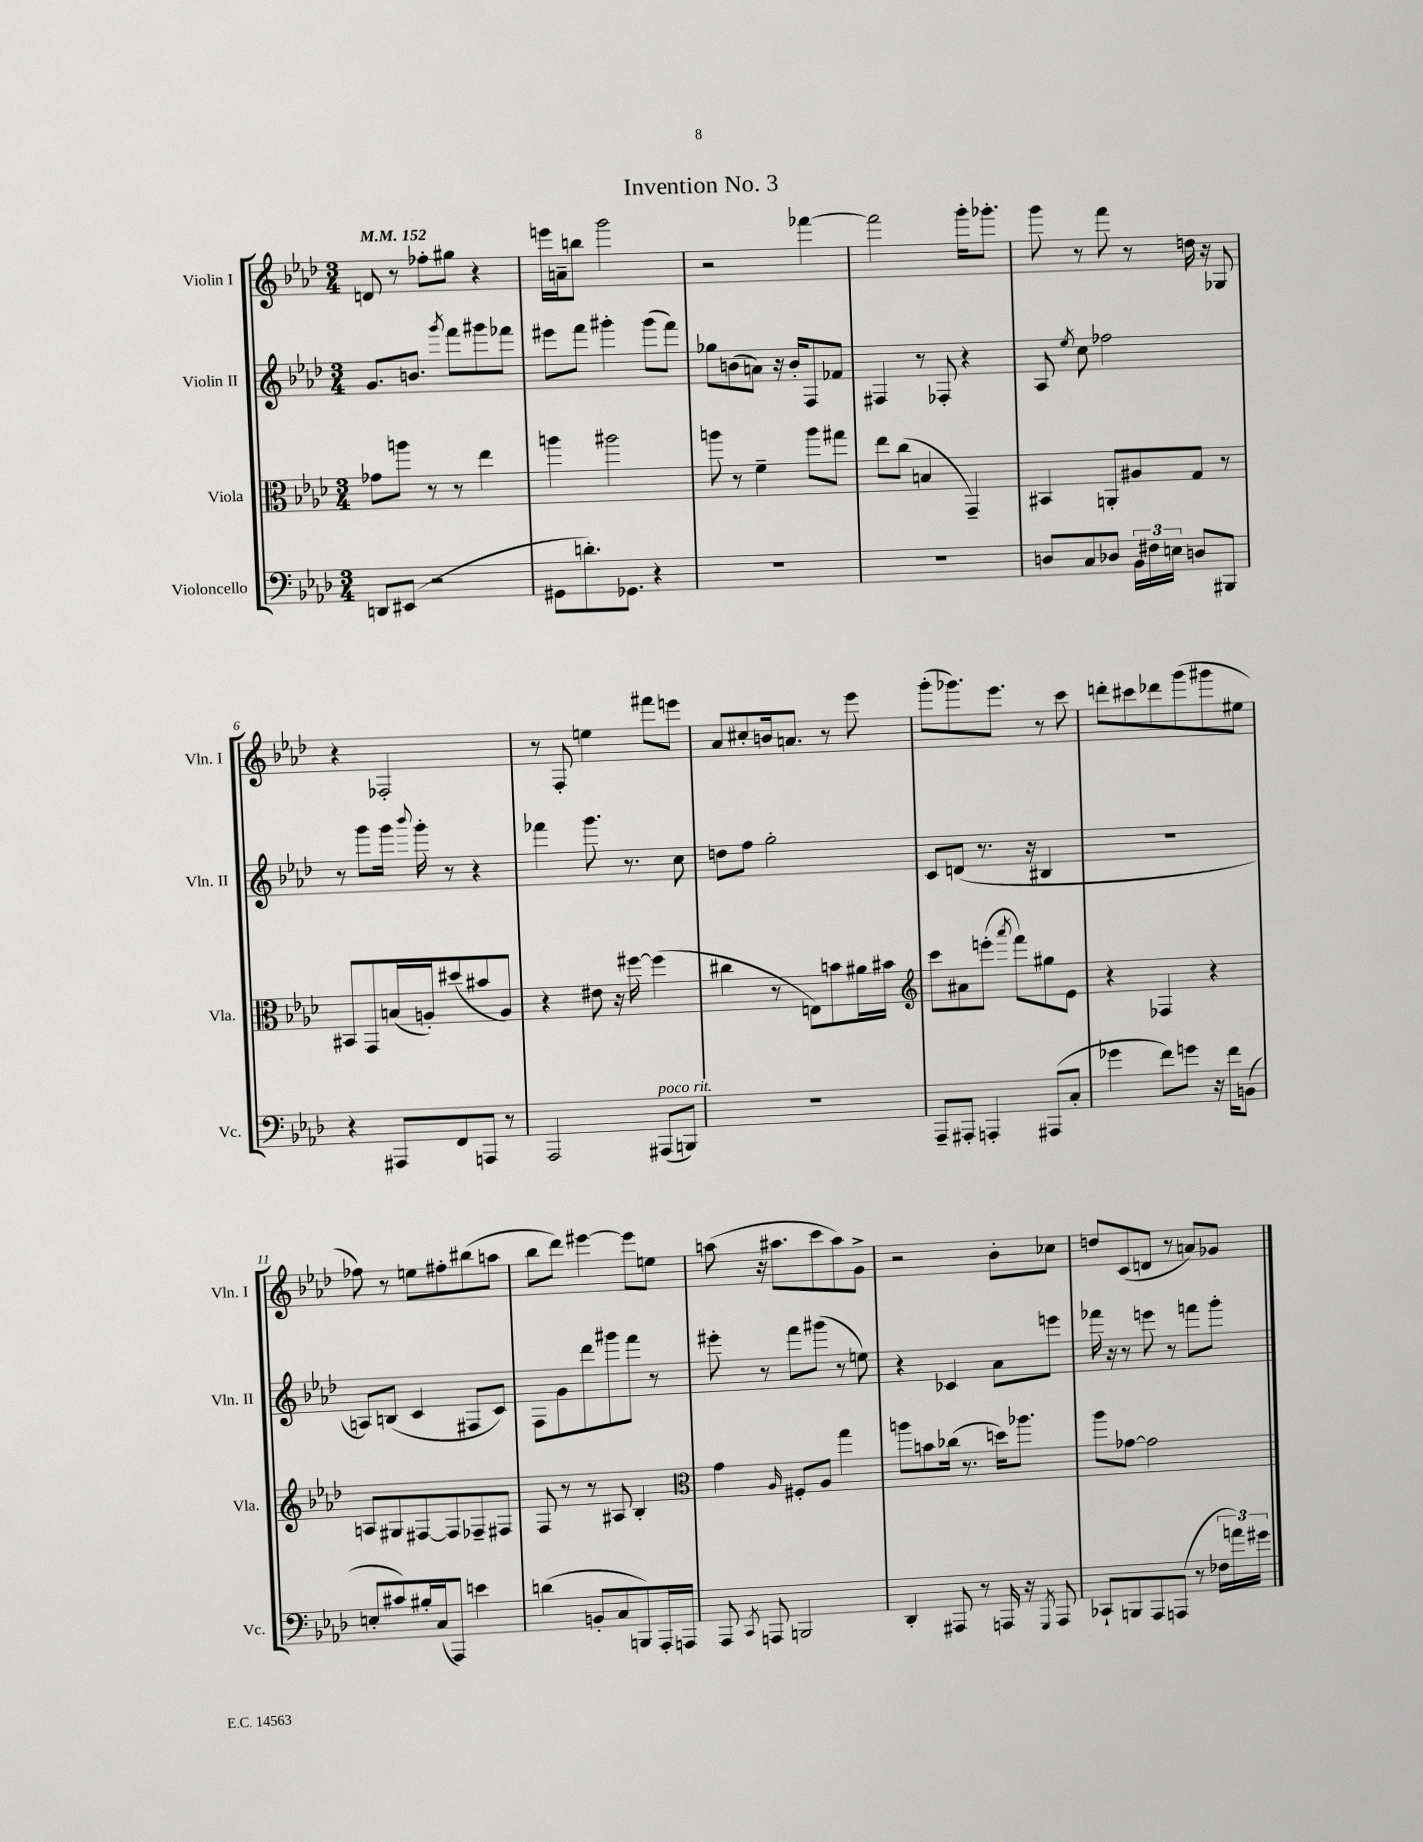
\header { title = "Invention No. 3" }
<<
\new StaffGroup <<
\new Staff = "s0" \with { instrumentName = "Violin I" shortInstrumentName = "Vln. I" } {
    \clef treble \key aes \major \numericTimeSignature \time 3/4 \tempo 4 = 152
    \autoBeamOff d'8 r8 fes''8[-. gis''8] r4 |
    e'''16[ a'16-- b''8] g'''2 |
    r2 fes'''4~ |
    fes'''2 g'''16[-. ges'''8.]-. |
    g'''8 r8 f'''8 r8 d''16 r16 ges8 |
    r4 fes2-. |
    r8 f8-. e''4 fis'''8[ e'''8] |
    aes'8[ cis''8-. b'16 a'8.] r8 ees'''8 |
    g'''8[-.( ges'''8.) ees'''8.] r8 c'''8 |
    d'''8[-. cis'''8 des'''8 g'''8( gis'''8 eis''8] |
    fes''8) r8 e''8[ fis''8-. bis''8( a''8] |
    bes''8[ des'''8]) eis'''4~ eis'''8[ e''8] |
    a''8( r16 ais''8.[ c'''8 ais''8) g'8]-> |
    r2 bes'8[-. ces''8] |
    d''8[ c'8( d'8] r8 a'8[) ges'8] \bar "|." |
}
\new Staff = "s1" \with { instrumentName = "Violin II" shortInstrumentName = "Vln. II" } {
    \clef treble \key aes \major \numericTimeSignature \time 3/4
    \autoBeamOff g'8.[ b'8.] \acciaccatura { g'''8 } f'''8[ gis'''8 fes'''8] |
    eis'''8[ f'''8] gis'''4-. gis'''8[( f'''8]) |
    ges''8[ b'8( a'8]) r16 b'16[-. f8 fes'8] |
    fis4 r8 fes8-. r4 |
    aes8 \acciaccatura { ees''8 } c''8 fes''2 |
    r8 g'''8[ g'''16] \appoggiatura { bes'''8 } g'''16-. r8 r4 |
    fes'''4 g'''8. r8. c''8 |
    d''8[ f''8] g''2-. |
    c'8[ d'8]( r8. r16 bis4 |
    R2. |
    a8[) b8]( c'4 fis8[ c'8]) |
    f8[ g'8 des'''8 gis'''8 f'''8] r8 |
    eis'''8-. r8 f'''8[ gis'''8]( r8 e''8) |
    r4 ces'4 aes'8[ e'''8] |
    fes'''16 r16 r8 e'''8 r8 f'''8[ g'''8]-. \bar "|." |
}
\new Staff = "s2" \with { instrumentName = "Viola" shortInstrumentName = "Vla." } {
    \clef alto \key aes \major \numericTimeSignature \time 3/4
    \autoBeamOff ges'8[ a''8] r8 r8 ees''4 |
    a''4 ais''2 |
    a''8 r8 f'4-- a''8[ gis''8] |
    ees''8[ c''8]( b4 g,4--) |
    bis,4 a,8[-. ais8 g8] r8 |
    bis,8[ g,8 b16( a16-.) dis''8( bis'8 a8]) |
    r4 eis'8 r16 fis''16~ fis''4( |
    cis''4 r8 e8[) b'8 ais'16 bis'16] |
    \clef treble c'''8[ ais'8 e'''8]-.( \acciaccatura { aes'''8 } f'''8[) gis''8 ees'8] |
    r4 fes4 r4 |
    a8[ gis8 fis8~ fis8 fes8-- fis8] |
    f8 r8 r8 ais8 bes4-. |
    \clef alto g'4 \grace { aes16 } fis8[-. aes8] g''4 |
    a''8[ b'8 ces''16]( r8. d''16[) aes''8.] |
    aes''8[ ges'8]~ ges'2 \bar "|." |
}
\new Staff = "s3" \with { instrumentName = "Violoncello" shortInstrumentName = "Vc." } {
    \clef bass \key aes \major \numericTimeSignature \time 3/4
    \autoBeamOff d,8[ eis,8]( r2 |
    gis,8[ d'8.-.) ges,8.] r4 |
    R2. |
    R2. |
    d8[ c8 des8] \tuplet 3/2 { bes,16[ fis16 e16] } d8[ bis,,8] |
    r4 ais,,8[ f,8 a,,8] r8 |
    aes,,2 ais,,8[^\markup { \italic "poco rit." }( b,,8]) |
    R2. |
    aes,,8[-- ais,,8]-. a,,4-. ais,,8[( c8]-. |
    ges'4 f'8[) g'8] r16 f'16[ b,8]( |
    e8[-. cis'8) bis16-. c16( aes,,8]) e'4 |
    d'4( b,8[-. c8 b,,8) aes,,16-. a,,16] |
    aes,,8 \acciaccatura { c,8 } a,,8 b,,2 |
    des,4-. ais,,8 r8 a,,16 r16 \acciaccatura { g,,8 } a,,8 |
    ces,8[-! b,,8 aes,,8 a,,8]( r8 \tuplet 3/2 { fes16[ a'16) gis'16] } \bar "|." |
}
>>
>>
